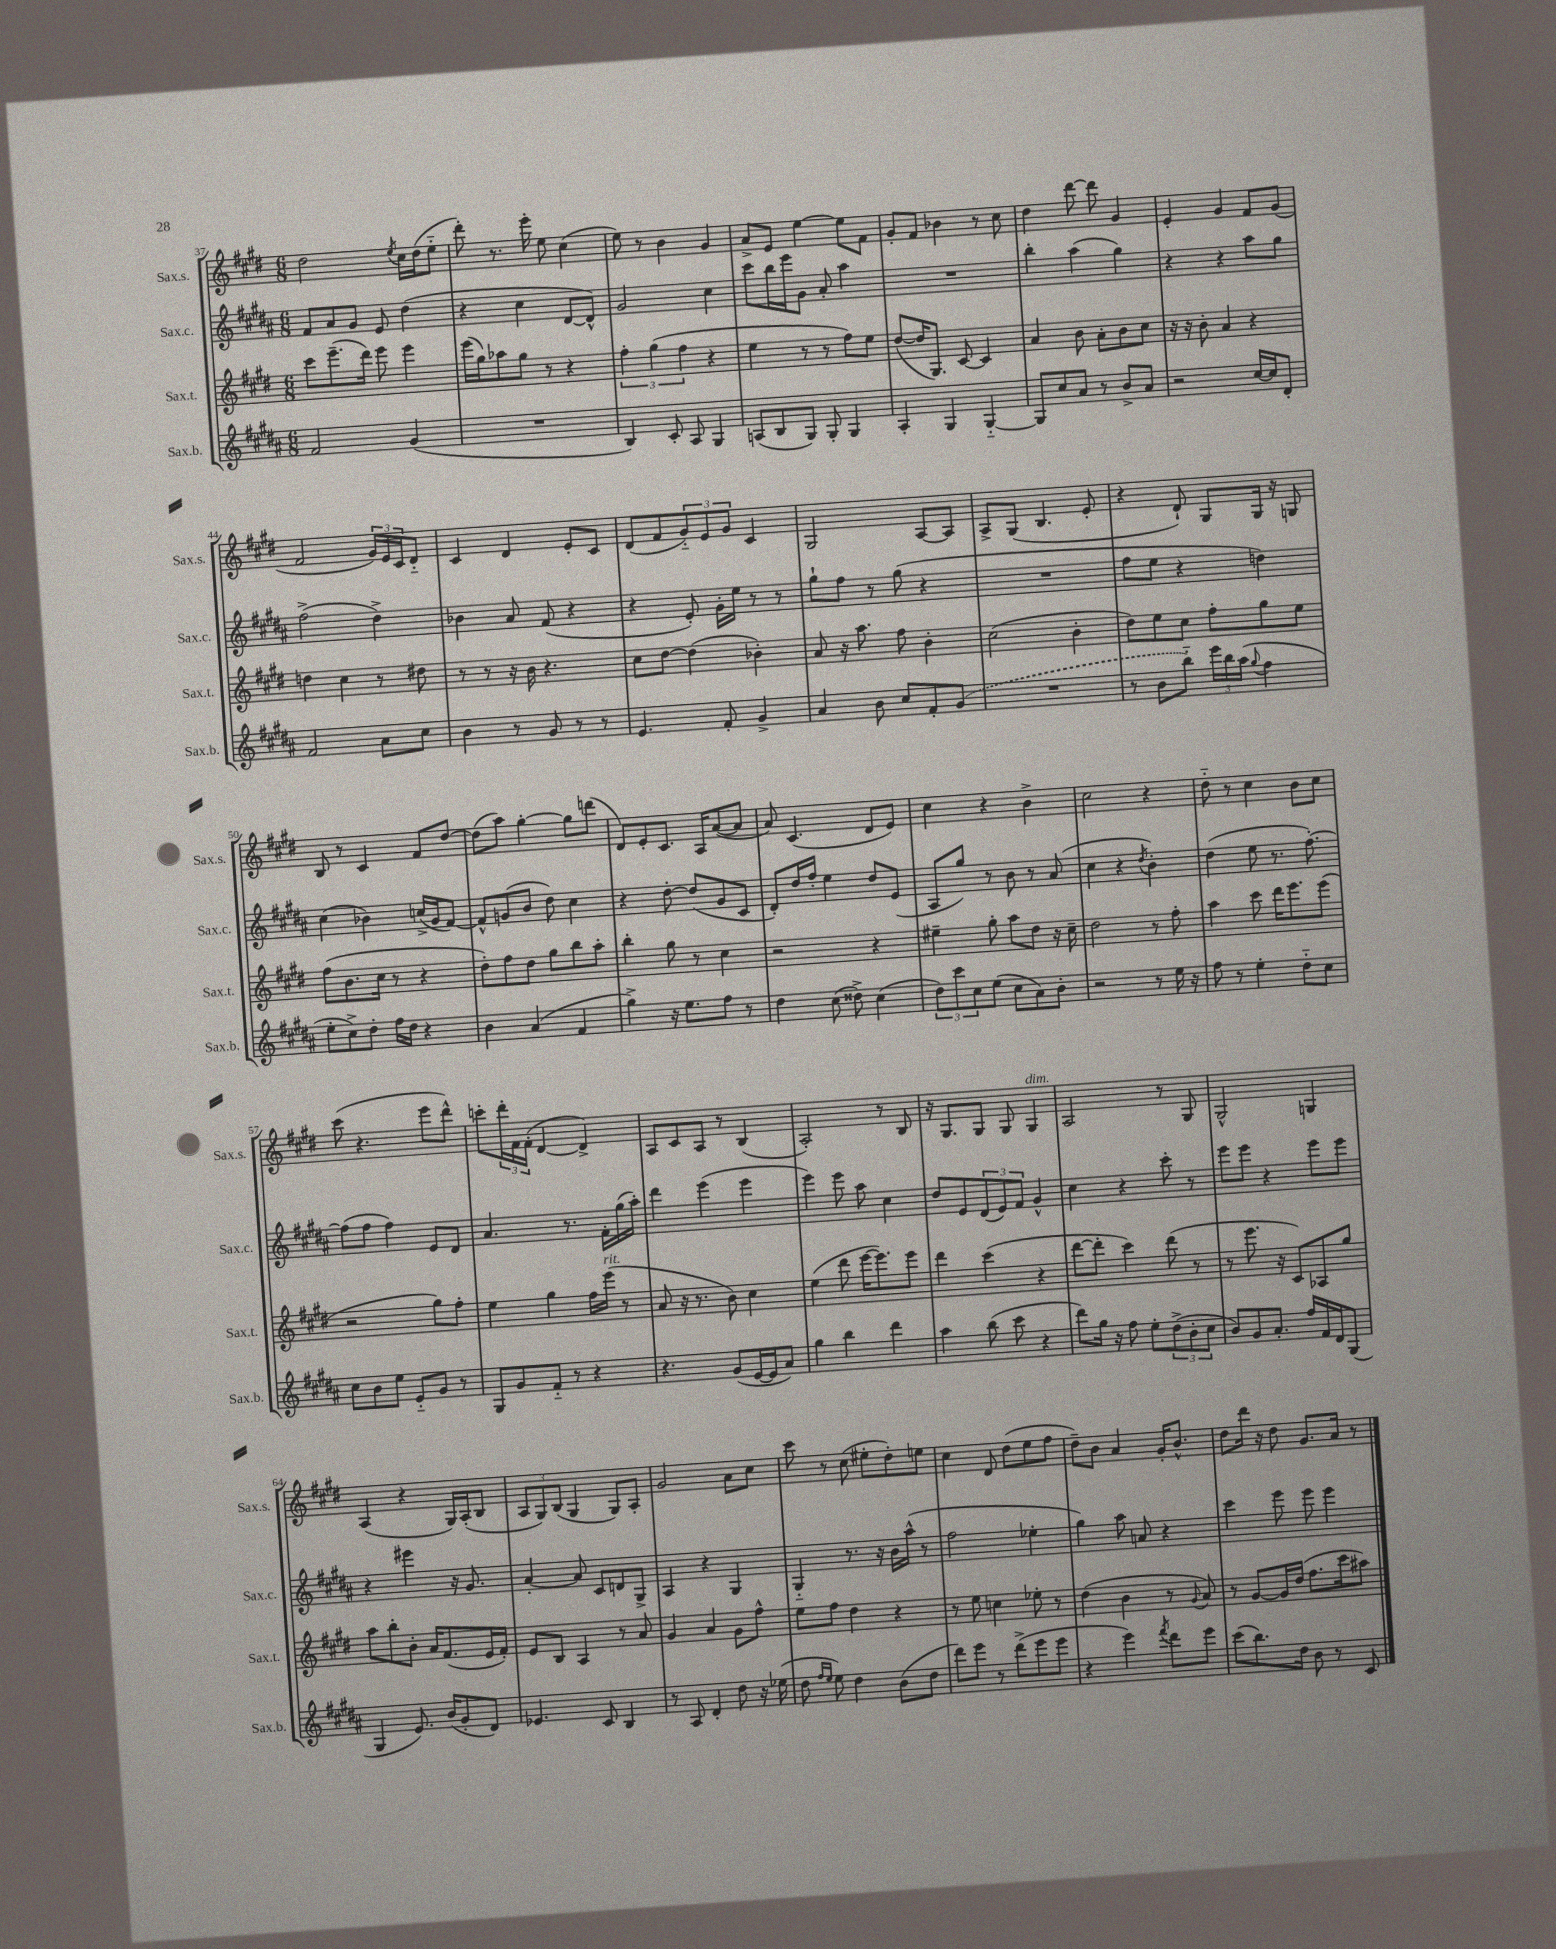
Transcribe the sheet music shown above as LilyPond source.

<<
\new StaffGroup <<
\new Staff = "s0" \with { instrumentName = "Sax.s." shortInstrumentName = "Sax.s." } {
    \clef treble \key e \major \numericTimeSignature \time 6/8
    dis''2 \acciaccatura { e''8 } cis''16 dis''16( e''8-_ |
    dis'''8-.) r8. e'''16-. e''8 cis''4( |
    e''8) r8 b'4 gis'4 |
    a'8-> e'8 e''4~ e''8 fis'8 |
    gis'8-. fis'8 bes'4 r8 cis''8 |
    dis''4 dis'''8~ dis'''8 gis'4 |
    e'4-. gis'4 fis'8 gis'8( |
    fis'2 \tuplet 3/2 { gis'16) e'16 cis'16 } dis'8-_ |
    cis'4 dis'4 e'8-. cis'8 |
    dis'8( fis'8 \tuplet 3/2 { gis'8-_) e'8 gis'8 } cis'4 |
    gis2 a8~ a8 |
    a8-> gis8( b4. e'8-. |
    r4 dis'8-!) gis8 gis16 r16 g8 |
    b8 r8 cis'4 fis'8 dis''8~ |
    dis''8( a''8) gis''4~-. gis''8 d'''8( |
    dis'8) e'8-. cis'8. a16 a'8~( a'8 |
    a'8) cis'4.( dis'8 e'8) |
    cis''4 r4 b'4-> |
    cis''2 r4 |
    dis''8-_ r8 cis''4 b'8 cis''8 |
    cis'''8( r4. e'''8 dis'''8-^) |
    c'''8-. \tuplet 3/2 { dis'''16-. fis'16 fis'16-.( } dis'4~ dis'4->) |
    a8 cis'8 a8 r8 b4( |
    a2-.) r8 b8 |
    r16 gis8. gis8 gis8 gis4^\markup { \italic "dim." } |
    a2 r8 gis8 |
    gis2-^ g4 |
    a4( r4 gis16) a16-.( b8 |
    \tuplet 3/2 { a8 gis8) b8( } gis4 gis8) a8-. |
    gis'2 a'8 cis''8 |
    cis'''8 r8 cis''8( eis''8-. dis''8-.) e''8 |
    cis''4 dis'8 dis''8( e''8 fis''8 |
    dis''8--) b'8 a'4 gis'16-. b'8.-^ |
    dis''8 dis'''16 r16 dis''8 gis'8. a'16 r8 \bar "|." |
}
\new Staff = "s1" \with { instrumentName = "Sax.c." shortInstrumentName = "Sax.c." } {
    \clef treble \key b \major \numericTimeSignature \time 6/8
    fis'8 ais'8 gis'8 e'8 dis''4( |
    r4 cis''4 dis'8~ dis'8-^) |
    gis'2 cis''4 |
    cis'''8 b''16 e'''16 gis'8 ais'8-. ais''4 |
    R2. |
    b''4-. ais''4( gis''4) |
    r4 r4 ais''8 gis''8 |
    fis''2->( dis''4->) |
    bes'4 ais'8 fis'8( r4 |
    r4 e'8-.) gis'16-. e''16 r8 r8 |
    gis''8-! fis''8 r8 gis''8( r4 |
    R2. |
    fis''8 e''8 r4 d''4) |
    cis''4( bes'4) c''16->( gis'16 fis'8~) |
    fis'8-^ g'8( b'8 dis''8) cis''4 |
    r4 dis''8~-. dis''8( gis'8 cis'8 |
    dis'8-.) dis''16 fis''16-. e''4 dis''8 e'8( |
    ais8 gis''8) r8 b'8 r8 ais'8( |
    cis''4 r4 \acciaccatura { dis''8 } b'4-.) |
    dis''4( e''8 r8. fis''8.~-.) |
    fis''8( fis''8 fis''4) e'8 dis'8 |
    ais'4. r8. fis'16-. gis''16( ais''16-.) |
    dis'''4 e'''4( e'''4 |
    e'''4) e'''8 ais''8 cis''4 |
    dis''8 e'8 \tuplet 3/2 { dis'8( e'8) fis'8 } gis'4-^ |
    cis''4 r4 cis'''8-. r8 |
    e'''8 e'''8 r4 e'''8 e'''8 |
    r4 eis'''4 r16 gis'8. |
    ais'4~-. ais'8 cis'8 d'8 gis8-> |
    ais4 r4 gis4 |
    gis4-_ r8. r16 b'16 ais''16-^( r8 |
    fis''2 ees''4-. |
    gis''4) ais''8 a'8 r4 |
    cis'''4 e'''8 e'''8 e'''4 \bar "|." |
}
\new Staff = "s2" \with { instrumentName = "Sax.t." shortInstrumentName = "Sax.t." } {
    \clef treble \key e \major \numericTimeSignature \time 6/8
    cis'''8 e'''8.--( dis'''16) e'''8 e'''4 |
    e'''16( gis''16) aes''8 gis''8 r8 r4 |
    \tuplet 3/2 { fis''4-. gis''4( fis''4 } r4 |
    e''4 r8 r8 fis''8) e''8 |
    dis''8~( dis''16 gis8.) cis'8~ cis'4 |
    a'4 b'8 a'8-. b'8 cis''8 |
    r16 r16 b'8-. a'4 r4 |
    d''4 cis''4 r8 dis''8 |
    r8 r8 r16 b'16 r4. |
    cis''8 dis''8~ dis''4( bes'4-.) |
    a'8 r16 a''8. fis''8 b'4-. |
    cis''2( b'4-. |
    dis''8) e''8 cis''8 fis''8-. gis''8 e''8 |
    fis''8( b'8. cis''16 r8 r4 |
    dis''8-.) fis''8 dis''8 gis''8 b''8 a''8-. |
    b''4-. gis''8 r8 cis''4 |
    r2 r4 |
    eis''4-- gis''8-. a''8 dis''8 r16 cis''16-- |
    dis''2 r8 fis''8-. |
    a''4 cis'''8 dis'''16 e'''8. e'''8( |
    r2 gis''8) fis''8-. |
    e''4 gis''4 fis''16 e'''16^\markup { \italic "rit." }( r8 |
    a'8 r16 r8. b'8) cis''4 |
    e''4( dis'''8 e'''16~ e'''8.) e'''8 |
    dis'''4 cis'''4( r4 |
    dis'''8~ dis'''8-. cis'''4) dis'''8( r8 |
    r8 e'''8. r16 cis'8) aes8 gis''8 |
    a''8 b''8-. b'8-. a'16 fis'8.( e'16 fis'16-.) |
    e'8 b8 a4 r8 a'8 |
    gis'4 a'4 gis'8 fis''8-^ |
    e''8 fis''8 dis''4 r4 |
    r8 e''8 c''4 ees''8-. r8 |
    dis''4( b'4 r8 \appoggiatura { gis'8 } a'8) |
    r8 gis'8~ gis'16 dis''16( fis''8. cis'''16 ais''8) \bar "|." |
}
\new Staff = "s3" \with { instrumentName = "Sax.b." shortInstrumentName = "Sax.b." } {
    \clef treble \key b \major \numericTimeSignature \time 6/8
    fis'2 gis'4( |
    R2. |
    b4) cis'8-. ais8 gis4 |
    a8( b8 gis8) gis8-. gis4 |
    ais4-. gis4 gis4~-_ |
    gis8 cis''8 ais'8 r8 b'8-> ais'8 |
    r2 cis''16~ cis''16 dis'8-. |
    fis'2 ais'8 cis''8 |
    b'4 r8 gis'8 r8 r8 |
    e'4. fis'8-. gis'4-> |
    ais'4 b'8 cis''8 fis'8-. \once \slurDashed gis'8( |
    R2. |
    r8 b'8 b''8-_) \tuplet 3/2 { e'''16 b''16 ais''16( } \appoggiatura { gis''8 } fis''4 |
    e''8-. cis''8->) dis''8-. fis''16 dis''16 r4 |
    b'4 ais'4( fis'4 |
    gis''4->) r16 e''8. fis''8 r8 |
    dis''4 cis''8( disis''8->) cis''4( |
    \tuplet 3/2 { dis''8) cis'''8 cis''8 } e''8( cis''8 ais'8) b'8-. |
    r2 r8 e''16 r16 |
    fis''8 r8 e''4-. dis''8-_ cis''8 |
    cis''8 b'8 e''8 e'8-_ gis'8 r8 |
    gis8 gis'8 fis'8-_ r8 r4 |
    r4. gis'8( e'16~ e'16 ais'8) |
    gis''4 b''4 dis'''4 |
    ais''4 b''8( cis'''8 r4 |
    dis'''8) gis''16 r16 fis''8 e''8-. \tuplet 3/2 { dis''8->( b'8-. cis''8 } |
    b'8) gis'8 ais'8.-. fis''16 fis'16 dis'16 gis8( |
    gis4 e'8.) b'16( gis'8-. dis'8) |
    ees'4. cis'8 b4 |
    r8 ais8 dis'4-. dis''8 r16 ees''16( |
    dis''8 \grace { fis''16 e''16 } e''8) dis''4 b'8( dis''8 |
    dis'''8) e'''8 r8 dis'''8->( e'''8 e'''8 |
    r4 e'''4) \acciaccatura { fis'''8 } dis'''8 e'''8 |
    cis'''8( b''8.) dis''16 b'8 r8 cis'8 \bar "|." |
}
>>
>>
\layout { \context { \Score currentBarNumber = #37 } }
